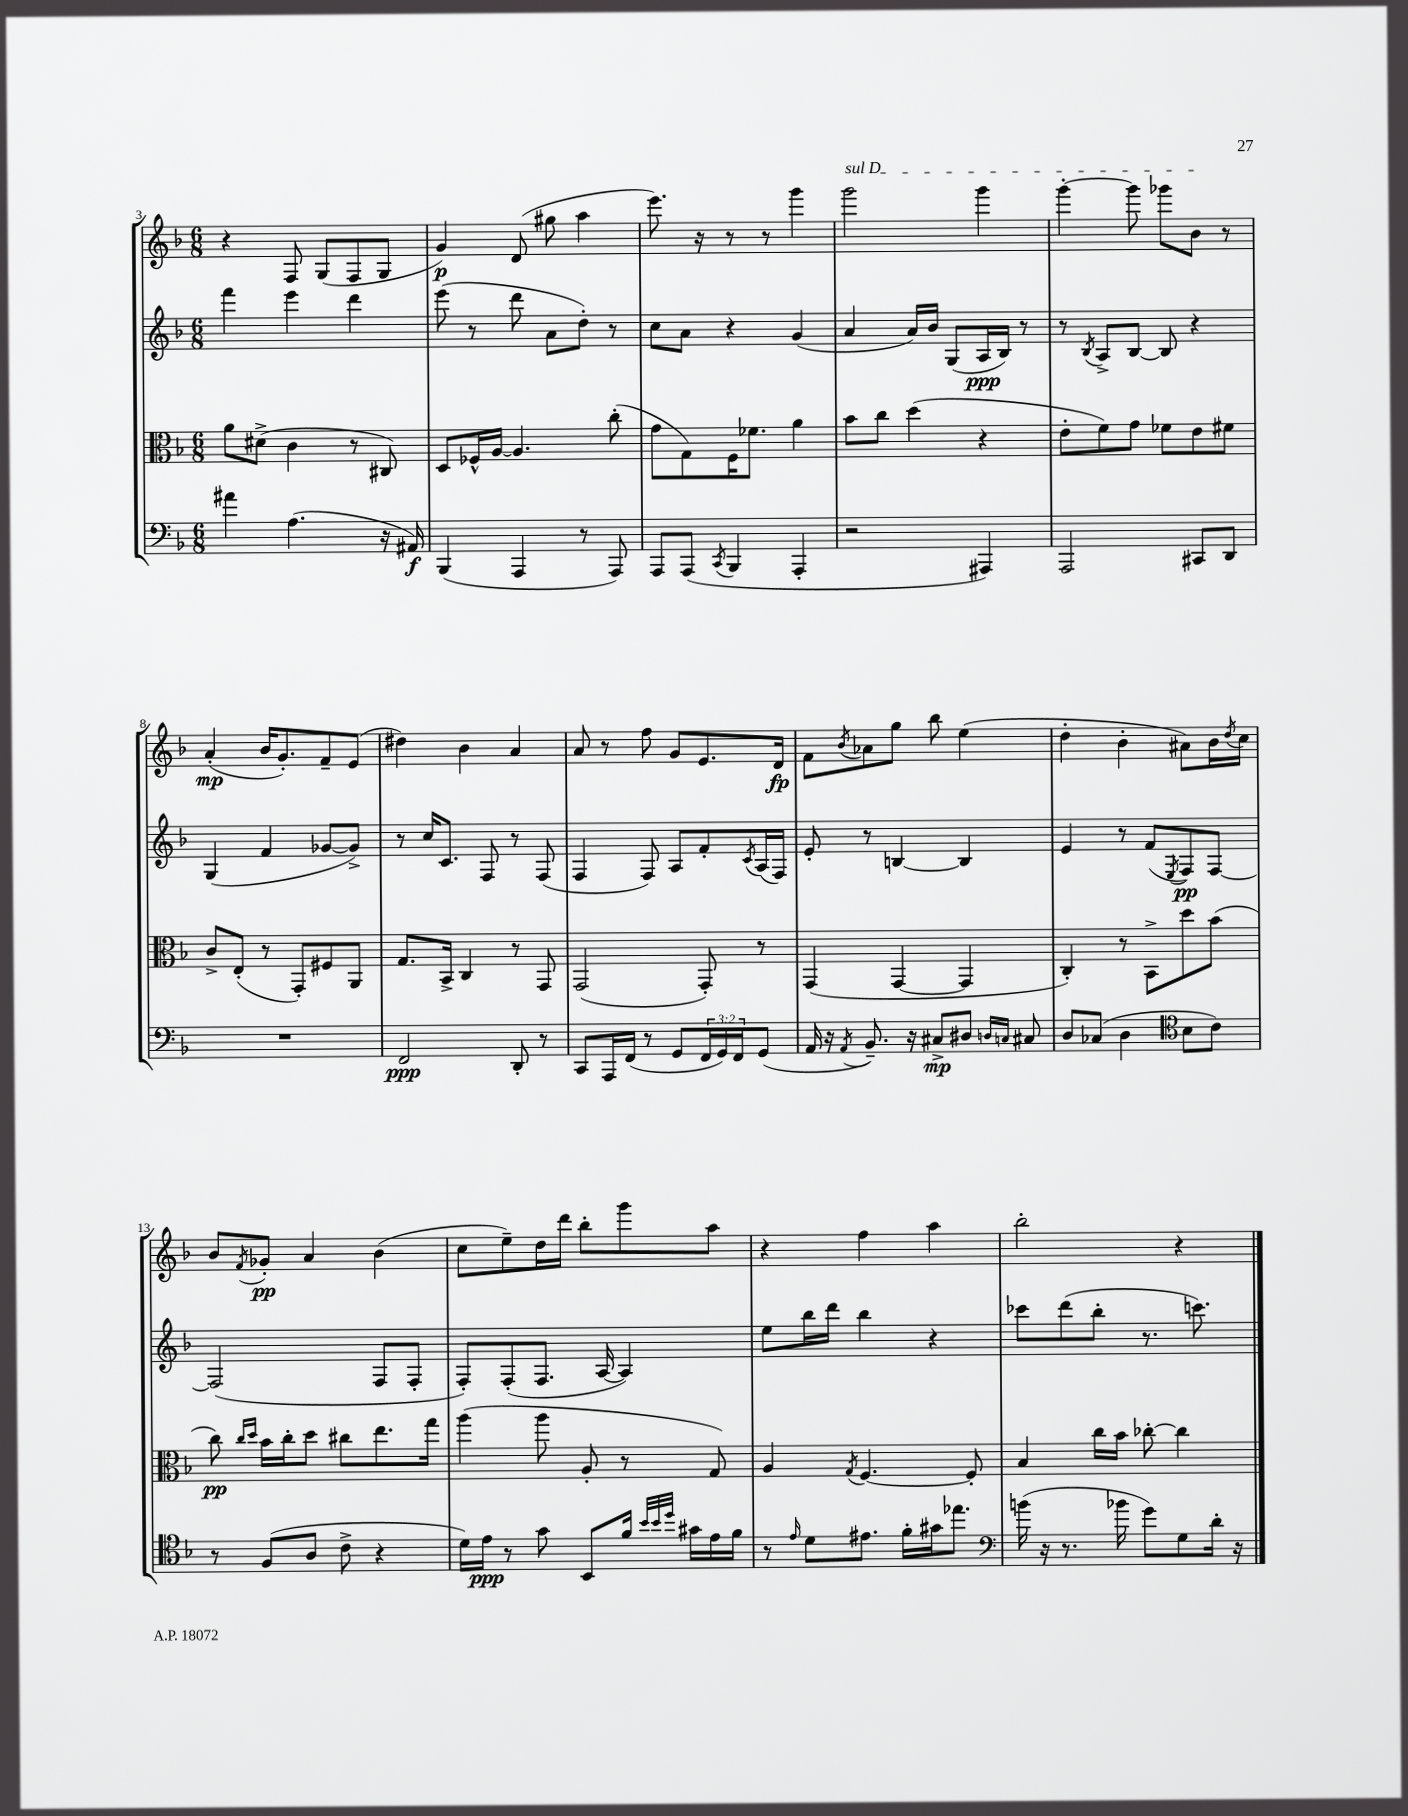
<<
\new StaffGroup <<
\new Staff = "s0" {
    \clef treble \key f \major \numericTimeSignature \time 6/8
    r4 f8 g8( f8 g8 |
    g'4\p) d'8( gis''8 a''4 |
    e'''8.) r16 r8 r8 g'''4 |
    \once \override TextSpanner.bound-details.left.text = \markup { \italic "sul D" } g'''2\startTextSpan g'''4 |
    g'''4~-. g'''8 ges'''8 bes'8\stopTextSpan r8 |
    a'4-.\mp( bes'16 g'8.-.) f'8-- e'8( |
    dis''4) bes'4 a'4 |
    a'8 r8 f''8 g'8 e'8. d'16\fp |
    f'8 \acciaccatura { bes'8 } aes'8 g''8 bes''8 e''4( |
    d''4-. bes'4-. ais'8) bes'16 \acciaccatura { d''8 } c''16 |
    bes'8 \acciaccatura { f'8 } ges'8-.\pp a'4 bes'4( |
    c''8 e''8--) d''16 d'''16 bes''8-. g'''8 a''8 |
    r4 f''4 a''4 |
    bes''2-. r4 \bar "|." |
}
\new Staff = "s1" {
    \clef treble \key f \major \numericTimeSignature \time 6/8
    f'''4 e'''4 d'''4 |
    e'''8( r8 d'''8 a'8 d''8-.) r8 |
    c''8 a'8 r4 g'4( |
    a'4 a'16) bes'16 g8( a16\ppp bes16) r8 |
    r8 \acciaccatura { bes8 } a8-> bes8~ bes8 r4 |
    g4( f'4 ges'8~ ges'8->) |
    r8 c''16 c'8. f8 r8 f8( |
    f4 f8) a8 f'8-. \acciaccatura { c'8 } a16( f16) |
    e'8-. r8 b4~ b4 |
    e'4 r8 f'8( \acciaccatura { e8 } f8\pp) f8~ |
    f2( f8 f8-. |
    f8-.) f8-.( f8. a16~ a4) |
    e''8 bes''16 d'''16 bes''4 r4 |
    ces'''8 d'''8( bes''8-. r8. c'''8.) \bar "|." |
}
\new Staff = "s2" {
    \clef alto \key f \major \numericTimeSignature \time 6/8
    a'8 dis'8->( c'4 r8 cis8) |
    d8 fes16-^ a16~ a4. c''8-.( |
    g'8 g8) f16 fes'8. a'4 |
    bes'8 c''8 d''4( r4 |
    e'8-. f'8) g'8 fes'8 e'8 fis'8 |
    c'8-> e8-.( r8 g,8-.) fis8 a,8 |
    g8. bes,16-> c4 r8 g,8 |
    g,2( g,8-.) r8 |
    g,4( g,4~ g,4 |
    c4-.) r8 bes,8-> d''8 bes'8( |
    c''8\pp) \grace { c''16 d''16 } bes'16 c''16-. d''8 cis''8 e''8. g''16 |
    a''4( a''8 a8-. r8 g8) |
    a4 \acciaccatura { g8 } f4.~ f8-. |
    bes4 c''16 bes'16 ces''8~-. ces''4 \bar "|." |
}
\new Staff = "s3" {
    \clef bass \key f \major \numericTimeSignature \time 6/8 \override Staff.TupletNumber.text = #tuplet-number::calc-fraction-text
    ais'4 a4.( r16 ais,16\f) |
    bes,,4( a,,4 r8 a,,8) |
    a,,8 a,,8( \acciaccatura { c,8 } bes,,4 a,,4-. |
    r2 ais,,4) |
    a,,2 cis,8 d,8 |
    R2. |
    f,2\ppp d,8-. r8 |
    c,8 a,,16 f,16( r8 g,8 \tuplet 3/2 { f,16 g,16) f,16 } g,8( |
    a,16 r16 \acciaccatura { a,8 } bes,8.--) r16 cis8->\mp dis8 \grace { d16 c16 } cis8 |
    d8 ces8( d4 \clef tenor bes8 c'8) |
    r8 f8( a8 c'8-> r4 |
    d'16) e'16\ppp r8 g'8 bes,8 f'16 \grace { bes'32 bes'32 d''32 } gis'16 e'16 f'16 |
    r8 \grace { e'16 } d'8 eis'8. f'16-. gis'16 ees''8. |
    \clef bass b'16( r16 r8. bes'16 g'8) g8 d'16-. r16 \bar "|." |
}
>>
>>
\layout { \context { \Score currentBarNumber = #3 } }
